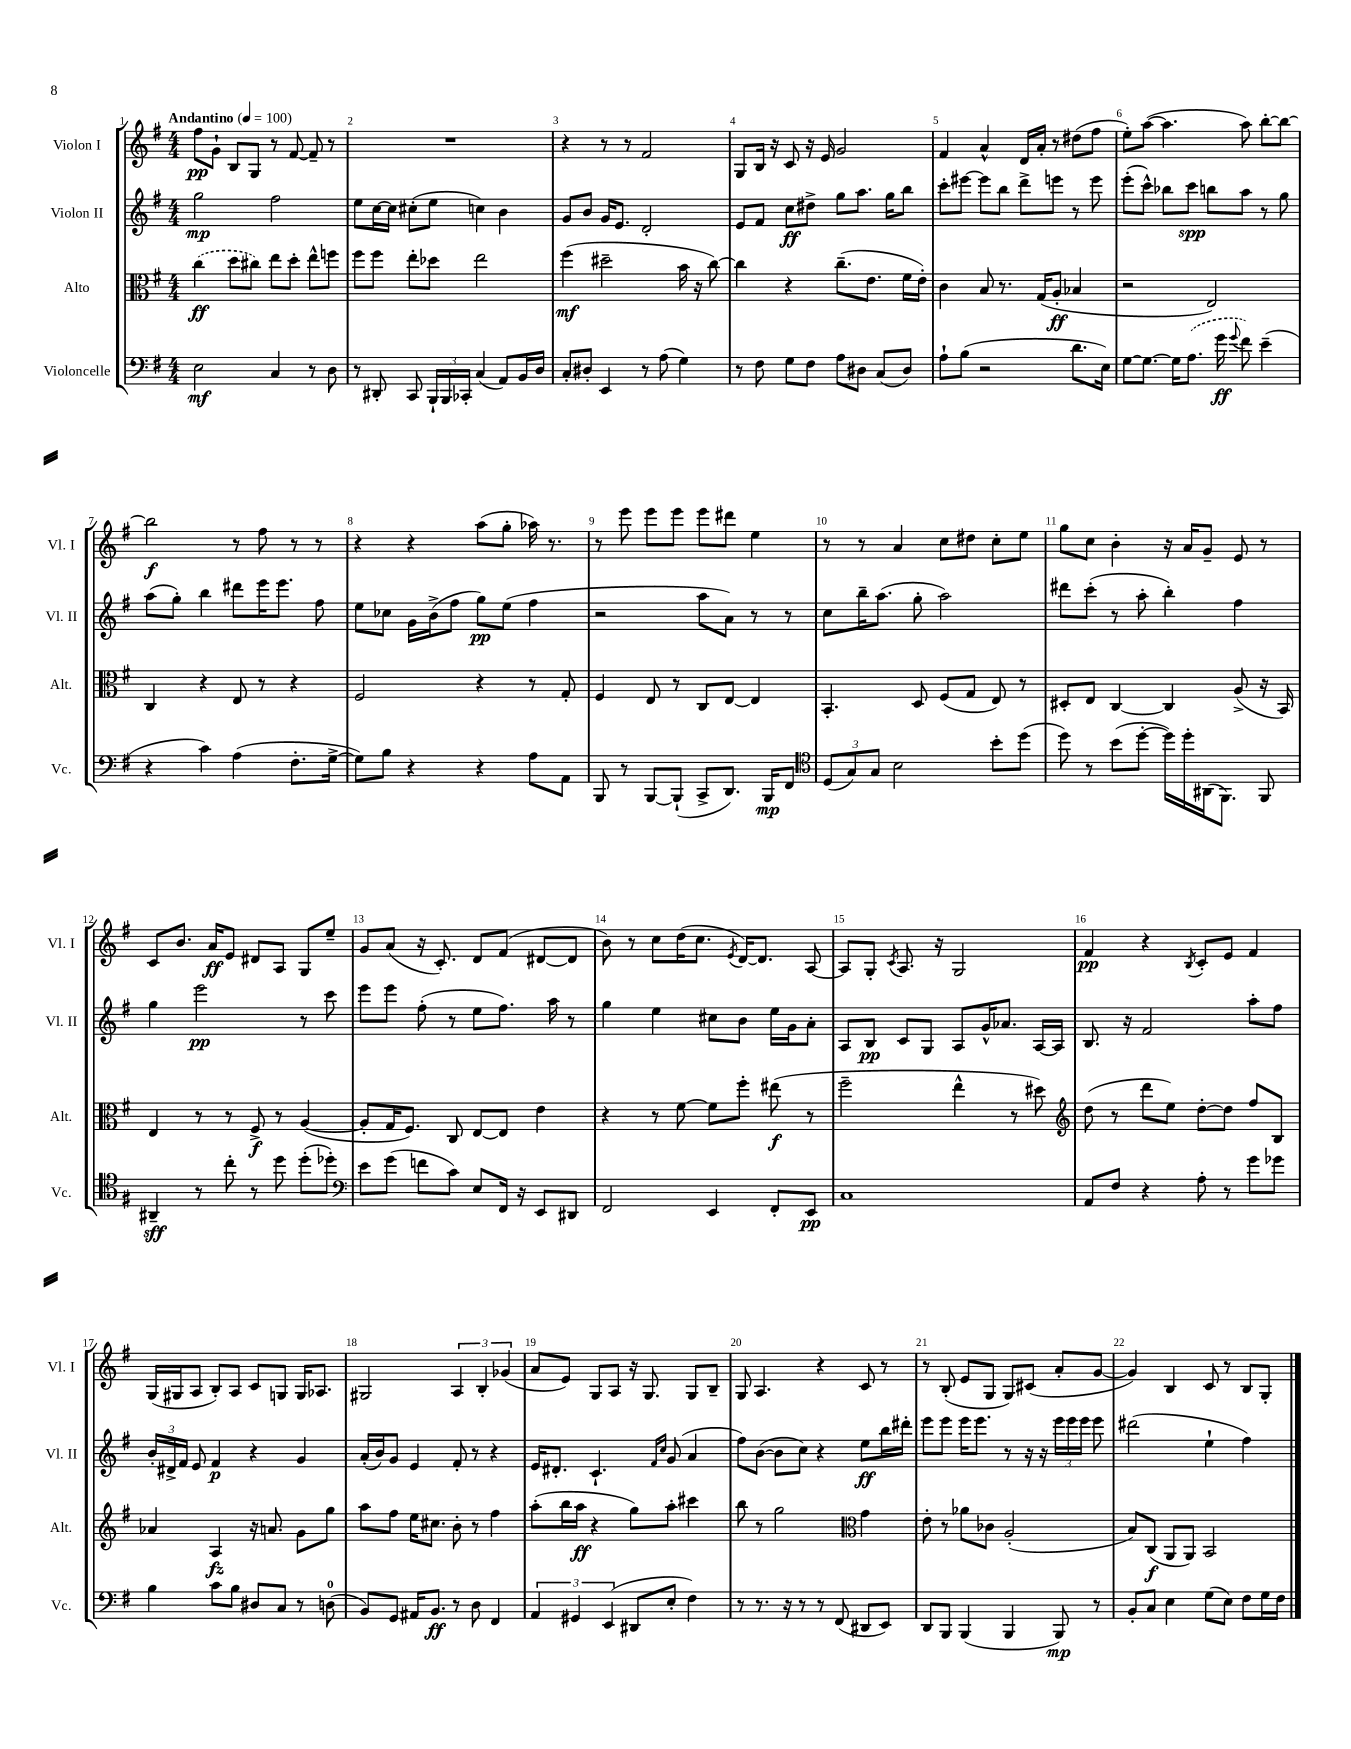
<<
\new StaffGroup <<
\new Staff = "s0" \with { instrumentName = "Violon I" shortInstrumentName = "Vl. I" } {
    \clef treble \key g \major \numericTimeSignature \time 4/4 \tempo "Andantino" 4 = 100
    \autoBeamOff fis''8[\pp g'8]-! b8[ g8] r8 fis'8~ fis'8-- r8 |
    R1 |
    r4 r8 r8 fis'2 |
    g8[ b16] r16 c'8 r16 e'16 g'2 |
    fis'4 a'4-^ d'16[ a'16]-. r8 dis''8[( fis''8] |
    e''8[-.) a''8]~( a''4. a''8) b''8[~-. b''8]~ |
    b''2\f r8 fis''8 r8 r8 |
    r4 r4 a''8[( g''8]-. aes''16) r8. |
    r8 e'''8 e'''8[ e'''8] e'''8[ dis'''8] e''4 |
    r8 r8 a'4 c''8[ dis''8] c''8[-. e''8] |
    g''8[ c''8] b'4-. r16 a'16[ g'8]-- e'8 r8 |
    c'8[ b'8.] a'16[\ff e'8] dis'8[ a8] g8[ e''8]-- |
    g'8[ a'8]( r16 c'8.-.) d'8[ fis'8]( dis'8[~ dis'8] |
    b'8) r8 c''8[ d''16( c''8.] \acciaccatura { e'8 } d'16[~) d'8.] a8~ |
    a8[ g8]-. \acciaccatura { c'8 } a8. r16 g2 |
    fis'4\pp r4 \acciaccatura { b8 } c'8[-. e'8] fis'4 |
    g16[( gis16 a8] b8[-.) a8] c'8[ g8] g16[ aes8.] |
    gis2 \tuplet 3/2 { a4 b4-. ges'4( } |
    a'8[ e'8]) g8[ a8] r16 g8. g8[ b8]-- |
    g8 a4. r4 c'8 r8 |
    r8 b8-.( e'8[ g8] g8[) cis'8]( a'8[-. g'8]~ |
    g'4) b4 c'8 r8 b8[ g8]-. \bar "|." |
}
\new Staff = "s1" \with { instrumentName = "Violon II" shortInstrumentName = "Vl. II" } {
    \clef treble \key g \major \numericTimeSignature \time 4/4
    \autoBeamOff g''2\mp fis''2 |
    e''8[ c''16~ c''16] cis''8[-.( e''8] c''4) b'4 |
    g'8[ b'8] g'16[ e'8.] d'2-. |
    e'8[ fis'8] c''8[\ff dis''8]-> g''8[ a''8.] g''16[ b''8] |
    c'''8[-. eis'''8]~ eis'''8[ b''8] d'''8[-> e'''8] r8 e'''8 |
    e'''8[-.( c'''8]-^) bes''8[ c'''8]\spp b''8[ a''8] r8 g''8 |
    a''8[( g''8]-.) b''4 dis'''8[ e'''16 e'''8.] fis''8 |
    e''8[ ces''8] g'16[ b'16->( fis''8] g''8[\pp) e''8]( fis''4 |
    r2 a''8[ a'8]) r8 r8 |
    c''8[ b''16-- a''8.]( g''8-. a''2) |
    dis'''8[ c'''8]-.( r8 a''8-. b''4-.) fis''4 |
    g''4 e'''2\pp r8 c'''8 |
    e'''8[ e'''8] fis''8-.( r8 e''8[ fis''8.]) a''16 r8 |
    g''4 e''4 cis''8[ b'8] e''16[ g'16 a'8]-. |
    a8[ b8]\pp c'8[ g8] a8[ g'16-^ aes'8.] a16[~ a16] |
    b8. r16 fis'2 a''8[-. fis''8] |
    \tuplet 3/2 { b'16[-. dis'16-> fis'16] } e'8 fis'4\p r4 g'4 |
    a'16[-.( b'16) g'8] e'4 fis'8-. r8 r4 |
    e'16[ dis'8.]-. c'4.-! \grace { fis'16[ c''16] } g'8( a'4 |
    fis''8[) b'8]~( b'8[ c''8]) r4 e''8[\ff b''16 dis'''16]-. |
    e'''8[ e'''8] e'''16[ e'''8.] r8 r16 r16 \tuplet 3/2 { e'''16[ e'''16 e'''16] } e'''8 |
    dis'''2( e''4-! fis''4) \bar "|." |
}
\new Staff = "s2" \with { instrumentName = "Alto" shortInstrumentName = "Alt." } {
    \clef alto \key g \major \numericTimeSignature \time 4/4
    \autoBeamOff \once \slurDashed c''4\ff( d''8[ cis''8]) e''8[ d''8]-. e''8[-^ f''8] |
    fis''8[ fis''8] e''8[-. des''8] e''2 |
    fis''4\mf( dis''2-- b'16 r16 c''8~) |
    c''4 r4 c''8.[--( e'8.] fis'16[ e'16]-.) |
    c'4 b8 r8. g16[( a8]-.\ff bes4 |
    r2 e2) |
    c4 r4 e8 r8 r4 |
    fis2 r4 r8 g8-. |
    fis4 e8 r8 c8[ e8]~ e4 |
    b,4.-. d8 fis8[( g8] e8) r8 |
    dis8[-. e8] c4~ c4 a8->( r16 b,16) |
    e4 r8 r8 fis8->\f r8 a4~( |
    a8[-. g16 fis8.]) c8 e8[~ e8] e'4 |
    r4 r8 fis'8~ fis'8[ fis''8]-. eis''8\f( r8 |
    fis''2-- e''4-^ r8 dis''8) |
    \clef treble d''8( r8 d'''8[ e''8]) d''8[~-. d''8] fis''8[ b8] |
    aes'4 a4\fz r16 a'8. g'8[ g''8] |
    a''8[ fis''8] e''16[ cis''8.] b'8-. r8 fis''4 |
    a''8[-.( b''16 a''16]\ff r4 g''8[) a''8]-. cis'''4 |
    b''8 r8 g''2 \clef alto g'4 |
    e'8-. r8 aes'8[ ces'8] a2-.( |
    b8[) c8]\f( a,8[ a,8]) b,2 \bar "|." |
}
\new Staff = "s3" \with { instrumentName = "Violoncelle" shortInstrumentName = "Vc." } {
    \clef bass \key g \major \numericTimeSignature \time 4/4
    \autoBeamOff e2\mf c4 r8 d8 |
    r8 dis,8-. c,8 \tuplet 3/2 { b,,16[-! b,,16 ces,16]-. } c4( a,8[) b,16 d16] |
    c8[-. dis8]-. e,4 r8 a8( g4) |
    r8 fis8 g8[ fis8] a8[ dis8] c8[( dis8]) |
    a8[-! b8]( r2 d'8.[ e16]) |
    g8[~ g8.]~ g16[ \once \slurDashed a8.]( g'16\ff \appoggiatura { g'8 } fis'8) e'4--( |
    r4 c'4) a4( fis8.[-. g16]~-> |
    g8[) b8] r4 r4 a8[ a,8] |
    b,,8 r8 b,,8[~ b,,8]-!( c,8[-> d,8.]) b,,16[\mp fis,8] |
    \clef tenor \tuplet 3/2 { d8[( g8) g8] } b2 b'8[-. d''8]( |
    d''8) r8 b'8[( d''8]~-. d''16[) d''16-. ais,16( fis,8.]) fis,8 |
    ais,4--\sff r8 c''8-. r8 d''8 d''8[-.( des''8]-.) |
    \clef bass e'8[ g'8]( f'8[ c'8]) e8[ fis,16] r16 e,8[ dis,8] |
    fis,2 e,4 fis,8[-. e,8]\pp |
    c1 |
    a,8[ fis8] r4 a8-. r8 g'8[ ges'8] |
    b4 c'8[ b8] dis8[ c8] r8 d8-0( |
    b,8[) g,8] ais,16[ b,8.]\ff r8 d8 fis,4 |
    \tuplet 3/2 { a,4 gis,4 e,4( } dis,8[ e8]-. fis4) |
    r8 r8. r16 r8 r8 fis,8( dis,8[ e,8]) |
    d,8[ b,,8] b,,4( b,,4 b,,8\mp) r8 |
    b,8[-. c8] e4 g8[( e8]) fis8[ g16 fis16] \bar "|." |
}
>>
>>
\layout { \context { \Score \override BarNumber.break-visibility = ##(#f #t #t) barNumberVisibility = #all-bar-numbers-visible } }
